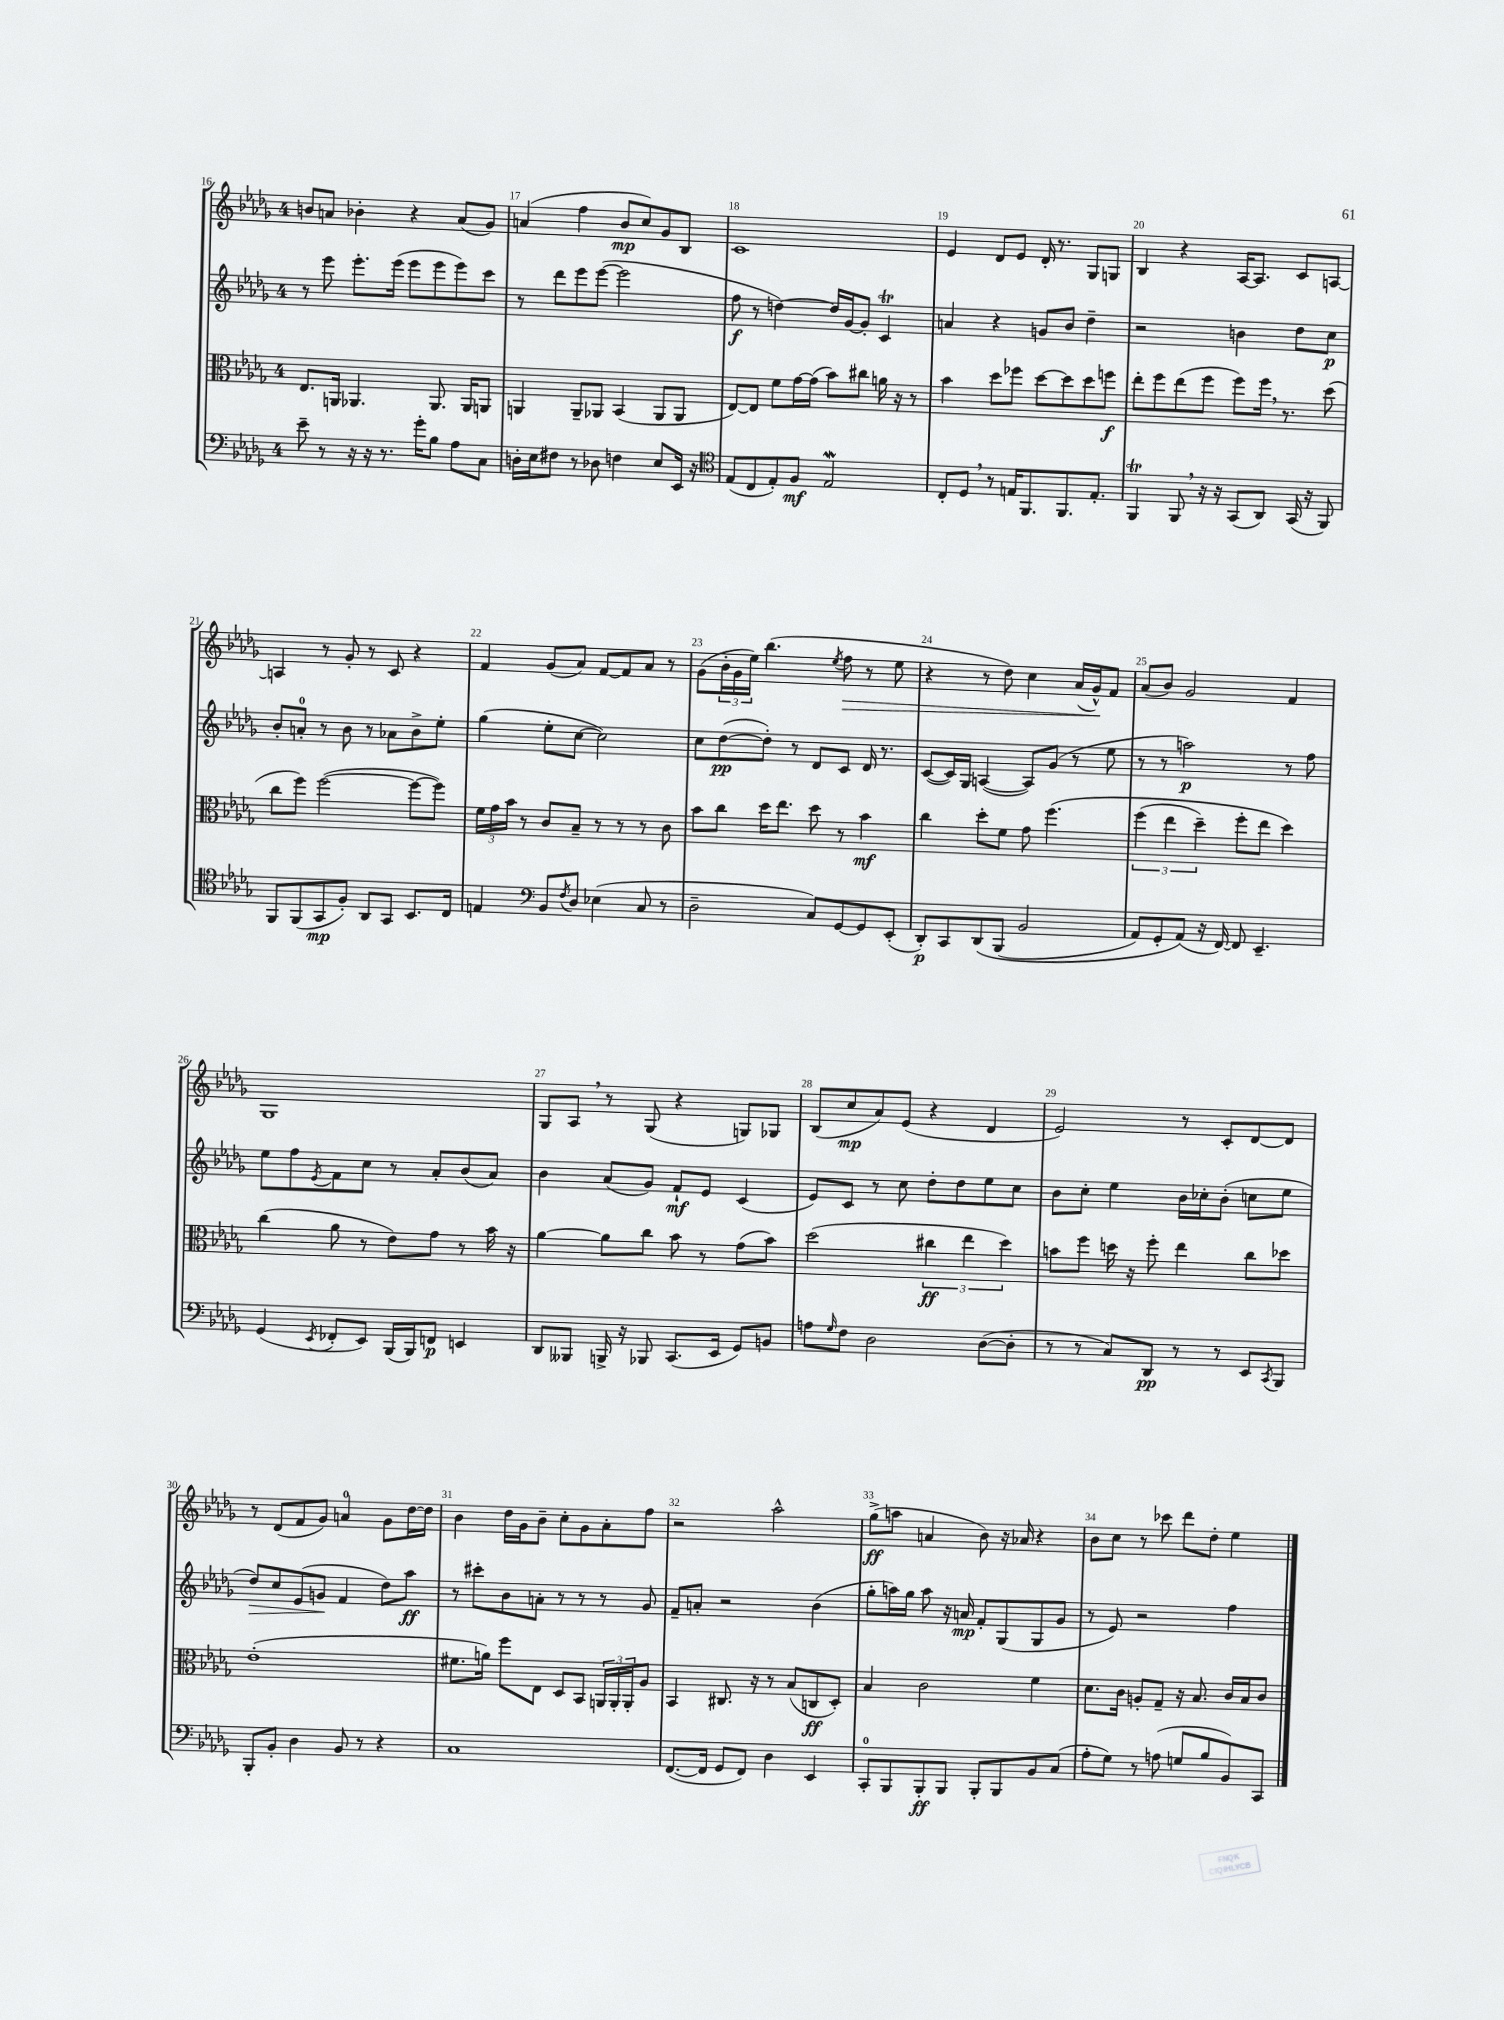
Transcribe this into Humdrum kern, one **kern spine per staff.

**kern	**kern	**kern	**kern
*staff4	*staff3	*staff2	*staff1
*clefF4	*clefC3	*clefG2	*clefG2
*k[b-e-a-d-g-]	*k[b-e-a-d-g-]	*k[b-e-a-d-g-]	*k[b-e-a-d-g-]
*M4/4	*M4/4	*M4/4	*M4/4
8e-~\	8.E-/L	8r	8b/L
8r	.	8eee-\	8a/J
.	16AA/Jk	.	.
16r	4.AA-/	8.eee-'\L	4b-'\
16r	.	.	.
8.r	.	.	.
.	.	(16eee-\Jk	.
.	.	8eee-\L	4r
16g-'\LK	.	.	.
8B-\J	8.AA-/	8eee-\	.
8A-\L	.	8eee-\)	(8a/L
.	16AA-/LK	.	.
8C\J	8AA/J	8ccc\J	8g-/J)
=	=	=	=
16D'\LL	4AA/	8r	(4a/
16E-\J	.	.	.
8F#\J	.	8ddd-\L	.
8r	8AA~/L	8eee-\	4ff\
8D-\	8AA-/J	([8eee-\J	.
4F\	(4BB-/	2eee-\]	8b-/L
.	.	.	8cc/)
8E-/L	8AA-/L	.	8g-/
16EE-/Jk	8AA-/J	.	8B-/J
16r	.	.	.
=	=	=	=
*clefC4	*	*	*
(8E-/L	[8E-/L)	8ff\	1c
8C/	8E-/]J	8r	.
8E-'/)	8f\L	[4dd\)	.
8F/J	[16g-\L	.	.
.	(16g-\]JJ	.	.
2E-/	8b-\L)	16dd/]LL	.
.	.	[16g-/J	.
.	8cc#\J	8g-'/]J	.
.	16a\	4c/	.
.	16r	.	.
.	8r	.	.
=	=	=	=
8C'/L	4b-\	4a/	4e-/
8D-/J	.	.	.
8r	8dd-\L	4r	8d-/L
16E/LK	8ff-\J	.	8e-/J
8.FF/	.	.	.
.	[8dd-\L	8g/L	16d-'/
.	.	.	8.r
8.FF/	8dd-\]	8b-/J	.
.	8dd-\	4dd-~\	8G-/L
8.E'/J	.	.	.
.	8ff\J	.	8G/J
=	=	=	=
4FF/	8ee-'\L	2r	4B-/
.	8ff\	.	.
8FF/	(8ee-\	.	4r
16r	8ff\J	.	.
16r	.	.	.
(8GG-/L	8ff\L)	4b\	[16A-/LK
.	.	.	8.A-/]J
8AA-/J)	16ff\Jk	.	.
.	8.r	.	.
(16GG-/	.	8dd-\L	8c/L
16r	.	.	.
8FF/)	(8dd-\	8cc\J	[8A/J
=	=	=	=
8FF/L	8cc\L	8b-'/L	4A/]
(8FF/	8ff\J)	8a'/J	.
8GG-/	([2ff\	8r	8r
8F'/J)	.	8b-\	8g-'/
8AA-/L	.	8r	8r
8GG-/J	.	8a-\L	8c/
8.BB-/L	8ff\_L	8b-^\	4r
.	8ff\]J)	8ee-'\J	.
16C/Jk	.	.	.
=	=	=	=
4E/	24f\LL	(4gg-\	4f/
.	24g-\	.	.
.	24b-\JJ	.	.
.	8r	.	.
*clefF4	*	*	*
8BB-/L	8c/L	8ee-'\L	(8g-/L
8qF/	.	.	.
8D-/J	8B-~/J	[8cc\J	8a-/J)
(4E-\	8r	2cc\])	[8f/L
.	8r	.	8f/]
8C/	8r	.	8a-/J
8r	8c\	.	8r
=	=	=	=
2D-~\	8b-\L	8cc\L	(8g-\L
.	8cc\J	([8dd-\	24b-'\L
.	.	.	24g-\
.	.	.	24ee-\JJ)
.	16dd-\LK	8dd-'\]J)	(4.bb-\
.	8.ee-\J	.	.
.	.	8r	.
8C/L)	8dd-\	8d-/L	.
.	.	.	8qee-/
[8GG-/	8r	8c/J	8ff\
8GG-/]	4b-\	16d-/	8r
.	.	8.r	.
(8EE-'/J	.	.	8ee-\
=	=	=	=
8DD-'/L)	4cc\	([8c/L	4r
8CC/	.	16c/]L)	.
.	.	16G-/JJ	.
&(8DD-/	8dd-'\L	([4A/	8r
(8BBB-/J	8f\J	.	8dd-\)
2BB-/	8g-\	8A/]L)	4cc\
.	&(4.ff\	(8g-/J	.
.	.	8r	(16a-/LL
.	.	.	16g-^^/J)
.	.	8ee-\	8f/J
=	=	=	=
8AA-/L)	(6ff\	8r	(8a-/L
8GG-'/	.	8r	8b-/J)
.	6ee-\	.	.
(8AA-/J&)	.	2aa\)	2g-/
.	6dd-~\)	.	.
16r	.	.	.
[16FF/)	.	.	.
8FF/]	8ff'\L	.	.
4.EE-~/	8ee-\J	.	.
.	4dd-\&)	8r	4f/
.	.	8ff\	.
=	=	=	=
(4GG-/	(4cc\	8ee-\L	1G-
.	.	8ff\	.
8qEE-/	.	8qe-/	.
8FF-'/L	8a-\	8f\	.
8EE-/J)	8r	8cc\J	.
(16BBB-/LL	8e-\L)	8r	.
16BBB-/J)	.	.	.
8FF/J	8g-\J	8a-'/L	.
4EE/	8r	(8b-/	.
.	16b-\	8a-/J)	.
.	16r	.	.
=	=	=	=
8DD-/L	[4a-\	4b-\	8G-/L
8BBB--/J	.	.	8A-/J
16BBB^/	8a-\]L	(8a-/L	8r
16r	.	.	.
8BBB-/	8cc\J	8g-/J)	(8G-/
(8.CC/L	8b-\	8f`/L	4r
.	8r	8e-/J	.
16EE-/Jk	.	.	.
8GG-/L)	(8g-\L	(4c/	8G/L)
8BB/J	8b-\J)	.	8G-/J
=	=	=	=
8A\L	(2dd-\	8e-/L)	(8B-/L
16qqG-/	.	.	.
8F\J	.	8c/J	8cc/
2D-\	.	8r	8a-/)
.	.	8cc\	(8e-/J
.	6cc#\	8dd-'\L	4r
.	.	8dd-\	.
.	6ee-\	.	.
([8D-\L	.	8ee-\	4d-/
.	6dd-\)	.	.
8D-'\]J	.	8cc\J	.
=	=	=	=
8r	8b\L	8b-\L	2e-/)
8r	8ff\J	8cc'\J	.
8C/L)	16dd\	4ee-\	.
.	16r	.	.
8DD-/J	8ff'\	.	.
8r	4ee-\	16b-\LL	8r
.	.	16cc-'\J	.
8r	.	(8b-'\J	8c'/L
8EE-/L	8cc\L	8cc\L	[8d-/
8qCC/	.	.	.
8BBB-/J	8dd-\J	8ee-\J	8d-/]J
=	=	=	=
8BBB-'/L	(1e-'	8dd-/L)	8r
8BB-'/J	.	8cc/	(8d-/L
4D-\	.	(8e-/	8f/
.	.	8g/J	8g-/J)
8BB-/	.	4f/	4a/
8r	.	.	.
4r	.	8dd-\L)	8g-\L
.	.	8aa-\J	[16dd-\L
.	.	.	16dd-\]JJ
=	=	=	=
1C	8.f#\L	8r	4b-\
.	.	8ccc#'\L	.
.	16a\Jk)	.	.
.	8ff\L	8b-\	16dd-\LL
.	.	.	16g-\J
.	8E-\J	8a'\J	8b-~\J
.	8D-/L	8r	8cc'\L
.	8BB-/J	8r	8g-\
.	24AA/LL	8r	8a-'\
.	24AA'/	.	.
.	24AA'/J	.	.
.	8A-/J	8g-/	8ff\J
=	=	=	=
([8.FF/L	4BB-/	8f~/L	2r
.	.	8a'/J	.
16FF/]Jk	.	.	.
8GG-/L	8.C#/	2r	.
8FF/J)	.	.	.
.	16r	.	.
4D-\	8r	.	2aa-^^\
.	(8B-/L	.	.
4EE-/	8C/	(4b-\	.
.	8D-'/J)	.	.
=	=	=	=
8CC'/L	4B-/	8gg-'\L	(8gg-^\L
8BBB-/	.	16aa\L)	8aa\J
.	.	16gg-\JJ	.
8BBB-'/	2c\	8aa\	4a/
8BBB-/J	.	16r	.
.	.	16a/	.
8BBB-'/L	.	8f'/L	8b-\)
8BBB-/	.	(8G-/	16r
.	.	.	16a-/
8BB-/	4f\	8G-/	4r
(8C/J	.	8g-/J	.
=	=	=	=
8A-'\L	8.d-\L	8r	8b-\L
8G-\J)	.	8e-/)	8cc\J
.	16c\Jk	.	.
8r	8A'/L	2r	8r
(8A\	8G-~/J	.	8ccc-\
8G/L	16r	.	8ddd-\L
.	8.B-/	.	.
8B-/	.	.	8dd-'\J
8BB-/)	16c/LL	4ff\	4ee-\
.	16B-/J	.	.
8CC/J	8c/J	.	.
==	==	==	==
*-	*-	*-	*-
